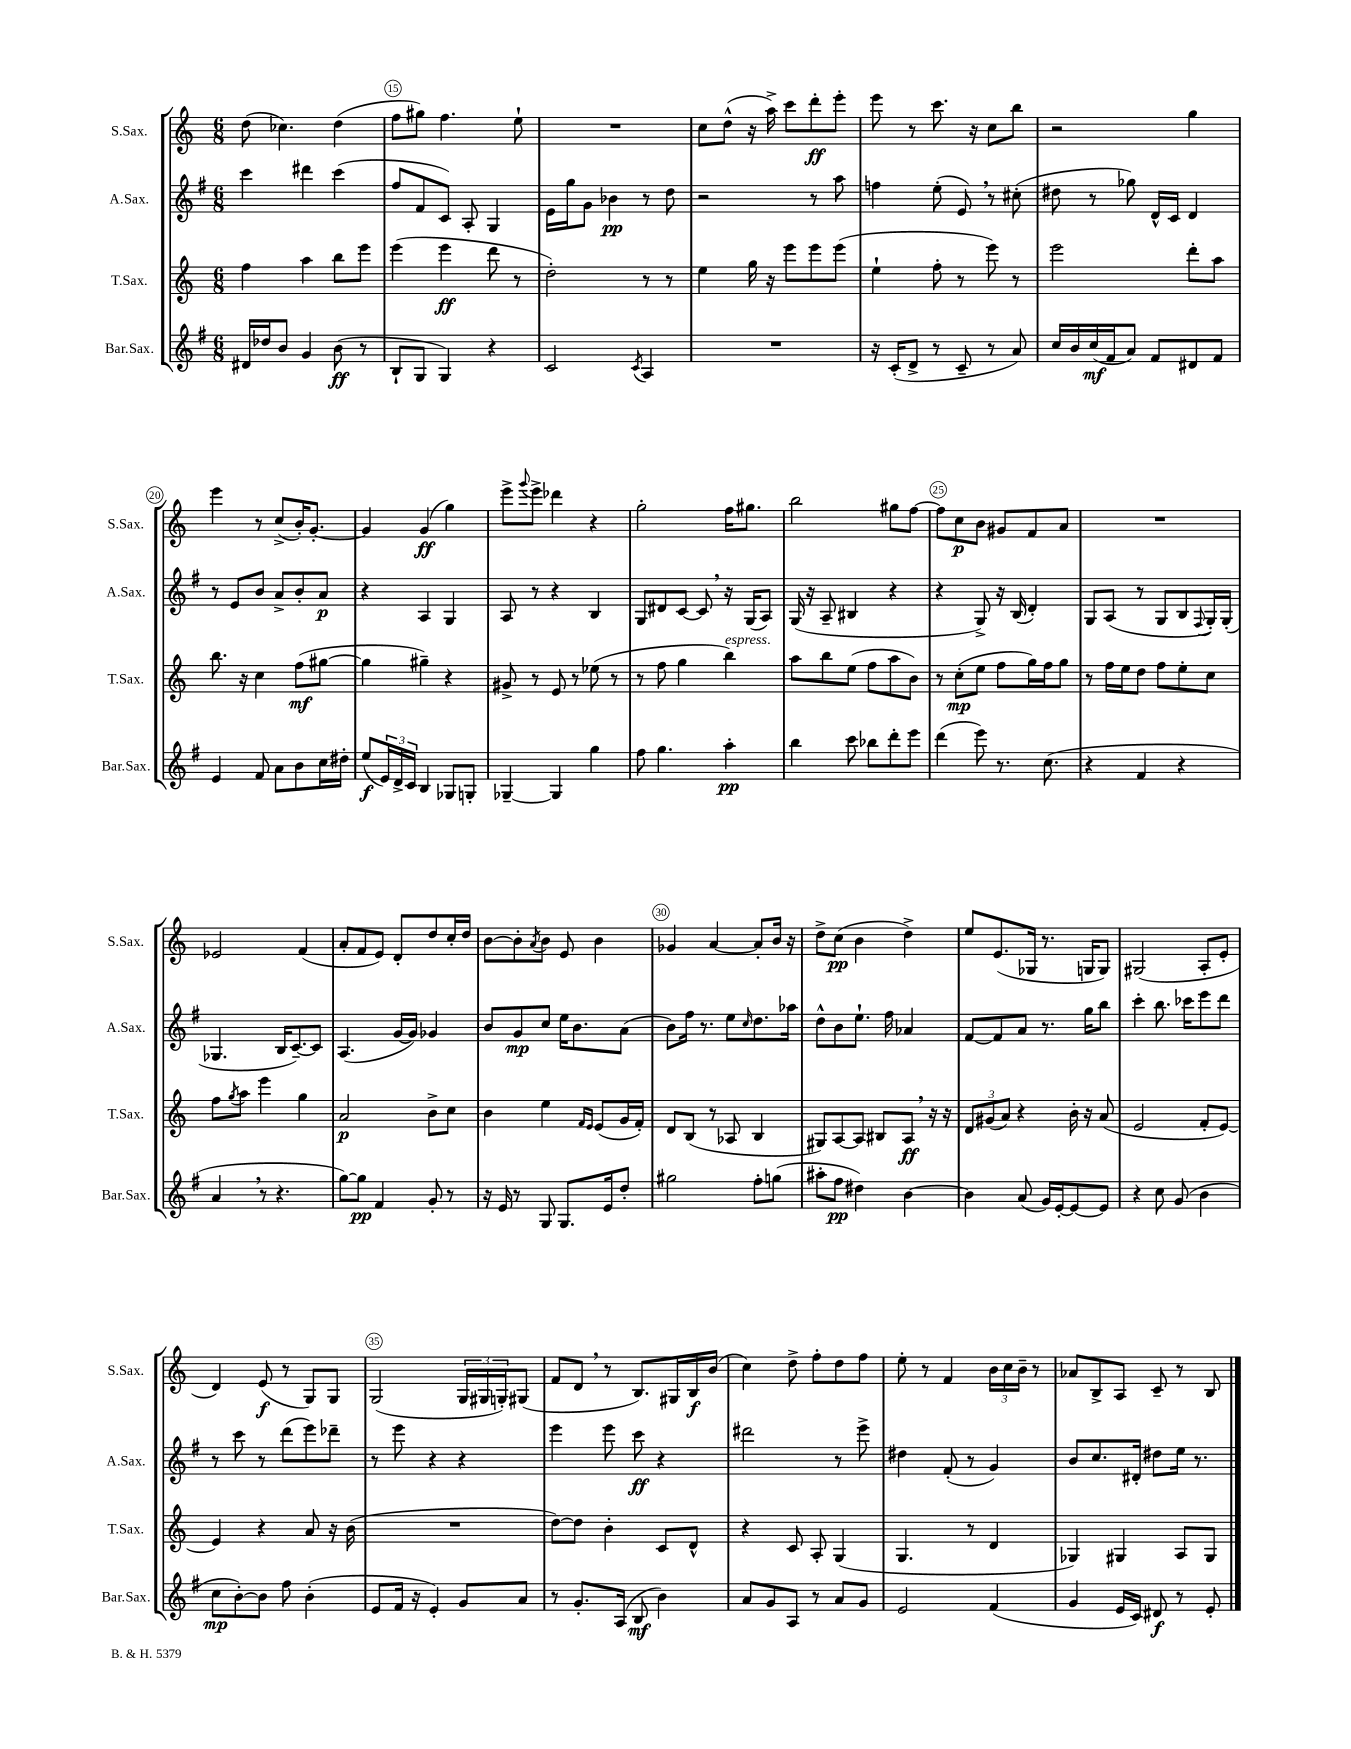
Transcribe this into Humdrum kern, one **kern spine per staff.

**kern	**kern	**kern	**kern
*staff4	*staff3	*staff2	*staff1
*clefG2	*clefG2	*clefG2	*clefG2
*k[f#]	*k[]	*k[f#]	*k[]
*M6/8	*M6/8	*M6/8	*M6/8
16d#	4ff	4ccc	(8dd
16dd-	.	.	.
8b	.	.	4.cc-)
4g	4aa	4ddd#	.
(8b	8bb	(4ccc	(4dd
8r	8eee	.	.
=	=	=	=
8B`	(4eee	8ff#	8ff
8G	.	8f#	8gg#)
4G)	4eee	8c)	4.ff
.	.	8A'	.
4r	8ddd	4G	.
.	8r	.	8ee`
=	=	=	=
2c	2dd')	16e	2.r
.	.	16gg	.
.	.	8g	.
.	.	4b-	.
8qc	.	.	.
4A	8r	8r	.
.	8r	8dd	.
=	=	=	=
2.r	4ee	2r	8cc
.	.	.	(8dd^^
.	16gg	.	16r
.	16r	.	16aa^)
.	8eee	.	8ccc
.	8eee	8r	8ddd'
.	(8eee	8aa	8eee'
=	=	=	=
16r	4ee`	4ff	8eee
(16c'	.	.	.
8d^	.	.	8r
8r	8ff'	(8ee'	8.ccc
8c~	8r	8e)	.
.	.	.	16r
8r	8eee)	8r	8cc
8a)	8r	(8cc#'	8bb
=	=	=	=
16cc	2eee	8dd#	2r
16b	.	.	.
(16cc	.	8r	.
16f#	.	.	.
8a)	.	8gg-)	.
8f#	.	16d^^	.
.	.	16c	.
8d#	8ddd'	4d	4gg
8f#	8aa	.	.
=	=	=	=
4e	8.bb	8r	4eee
.	.	8e	.
.	16r	.	.
8f#	4cc	8b	8r
8a	.	8a^	(8cc^
8b	(8ff	8b'	16b')
.	.	.	[8.g'
16cc	[8gg#	8a	.
16dd#'	.	.	.
=	=	=	=
(8ee	4gg#]	4r	4g]
24e)	.	.	.
24d^	.	.	.
24c	.	.	.
4B	4gg#~)	4A	(4g
8G-	4r	4G	4gg)
8G'	.	.	.
=	=	=	=
[4G-~	8g#^	8A	8eee^
.	.	.	8qqggg
.	8r	8r	8eee^
4G-]	8e	4r	4ddd-
.	8r	.	.
4gg	(8ee-	4B	4r
.	8r	.	.
=	=	=	=
8ff#	8r	8G	2gg'
4.gg	8ff	8d#	.
.	4gg	[8c	.
.	.	8c]	.
4aa'	4bb)	16r	16ff
.	.	(16G	8.gg#
.	.	8A)	.
=	=	=	=
4bb	8aa	(16G	2bb
.	.	16r	.
.	8bb	8A~	.
8ccc	(8ee	4B#	.
8bb-	8ff	.	.
8ddd'	8aa	4r	8gg#
8eee	8b)	.	[8ff
=	=	=	=
(4ddd	8r	4r	8ff]
.	(8cc'	.	8cc
8eee)	8ee	8G^)	8b
8.r	8ff	16r	8g#
.	.	(16B	.
.	16gg)	4d')	8f
(8.cc	16ff	.	.
.	8gg	.	8a
=	=	=	=
4r	8r	8G	2.r
.	16ff	(8A	.
.	16ee	.	.
4f#	8dd	8r	.
.	8ff	8G	.
4r	8ee'	8B	.
.	.	8qqF#	.
.	8cc	16G')	.
.	.	(16G'	.
=	=	=	=
4a	8ff	4.G-	2e-
.	8qgg	.	.
.	8aa	.	.
8r	4eee	.	.
4.r	.	16B	.
.	.	[8.c~)	.
.	4gg	.	(4f
.	.	8c]	.
=	=	=	=
[8gg)	2a	(4.A	8a'
8gg]	.	.	8f
4f#	.	.	8e)
.	.	[16g	8d'
.	.	16g])	.
8g'	8b^	4g-	8dd
8r	8cc	.	16cc'
.	.	.	16dd
=	=	=	=
16r	4b	8b	[8b
16e	.	.	.
8r	.	8g	8b']
.	.	.	8qa
8G	4ee	8cc	8b
8.G	.	16ee	8e
.	.	8.b	.
.	16qqf	.	.
.	16qqe	.	.
.	(8e	.	4b
16e	.	.	.
8dd'	16g	(8a	.
.	16f')	.	.
=	=	=	=
2gg#	8d	8b)	4g-
.	(8B	16ff#	.
.	.	8.r	.
.	8r	.	[4a
.	8A-	8ee	.
.	.	16qqcc	.
8ff#'	4B	8.dd	8a']
(8gg	.	.	16b
.	.	16aa-	16r
=	=	=	=
8aa#'	8G#)	8dd^^	8dd^
8ff#	[8A	8b	(8cc
4dd#)	8A]	8.ee`	4b
.	8B#	.	.
.	.	16ff#	.
[4b	8A	4a-	4dd^)
.	16r	.	.
.	16r	.	.
=	=	=	=
4b]	12d	[8f#	8ee
.	(12g#	.	.
.	.	8f#]	(8.e
.	12a)	.	.
(8a	4r	8a	.
.	.	.	16G-
16g)	.	8.r	8.r
[16e'	.	.	.
8e_	16b'	.	.
.	16r	16gg	16G
8e]	(8a	8bb	8G)
=	=	=	=
4r	2e	4ccc'	(2G#
8cc	.	8.bb	.
(8g	.	.	.
.	.	16ccc-	.
4b	8f'	8eee	8A'
.	[8e)	8ddd	8e'
=	=	=	=
8cc	4e]	8r	4d)
[8b')	.	8ccc	.
8b]	4r	8r	(8e
8ff#	.	(8ddd	8r
(4b'	8a	8eee)	8G)
.	16r	8ddd-~	8G
.	(16b	.	.
=	=	=	=
8e	2.r	8r	(2G
16f#	.	8eee	.
16r	.	.	.
4e')	.	4r	.
8g	.	4r	24G
.	.	.	24G#
.	.	.	24G')
8a	.	.	(8G#
=	=	=	=
8r	[8dd)	4eee	8f
8.g'	8dd]	.	8d
.	4b'	8eee	8r
(16A	.	.	.
8B	.	8ccc	8.B)
4b)	8c	4r	.
.	.	.	16G#
.	8d^^	.	16B
.	.	.	(16b
=	=	=	=
8a	4r	2ddd#	4cc)
8g	.	.	.
8A	8c	.	8dd^
8r	8A'	.	8ff'
8a	(4G	8r	8dd
8g	.	8eee^	8ff
=	=	=	=
2e	4.G	4dd#	8ee'
.	.	.	8r
.	.	(8f#'	4f
.	8r	8r	.
(4f#	4d	4g)	24b
.	.	.	24cc
.	.	.	24b~
.	.	.	8r
=	=	=	=
4g	4G-)	8b	8a-
.	.	8.cc	8B^
16e	4G#	.	8A
16c)	.	16d#'	.
8d#	.	8dd#	8c~
8r	8A	16ee	8r
.	.	8.r	.
8e'	8G#	.	8B
==	==	==	==
*-	*-	*-	*-
